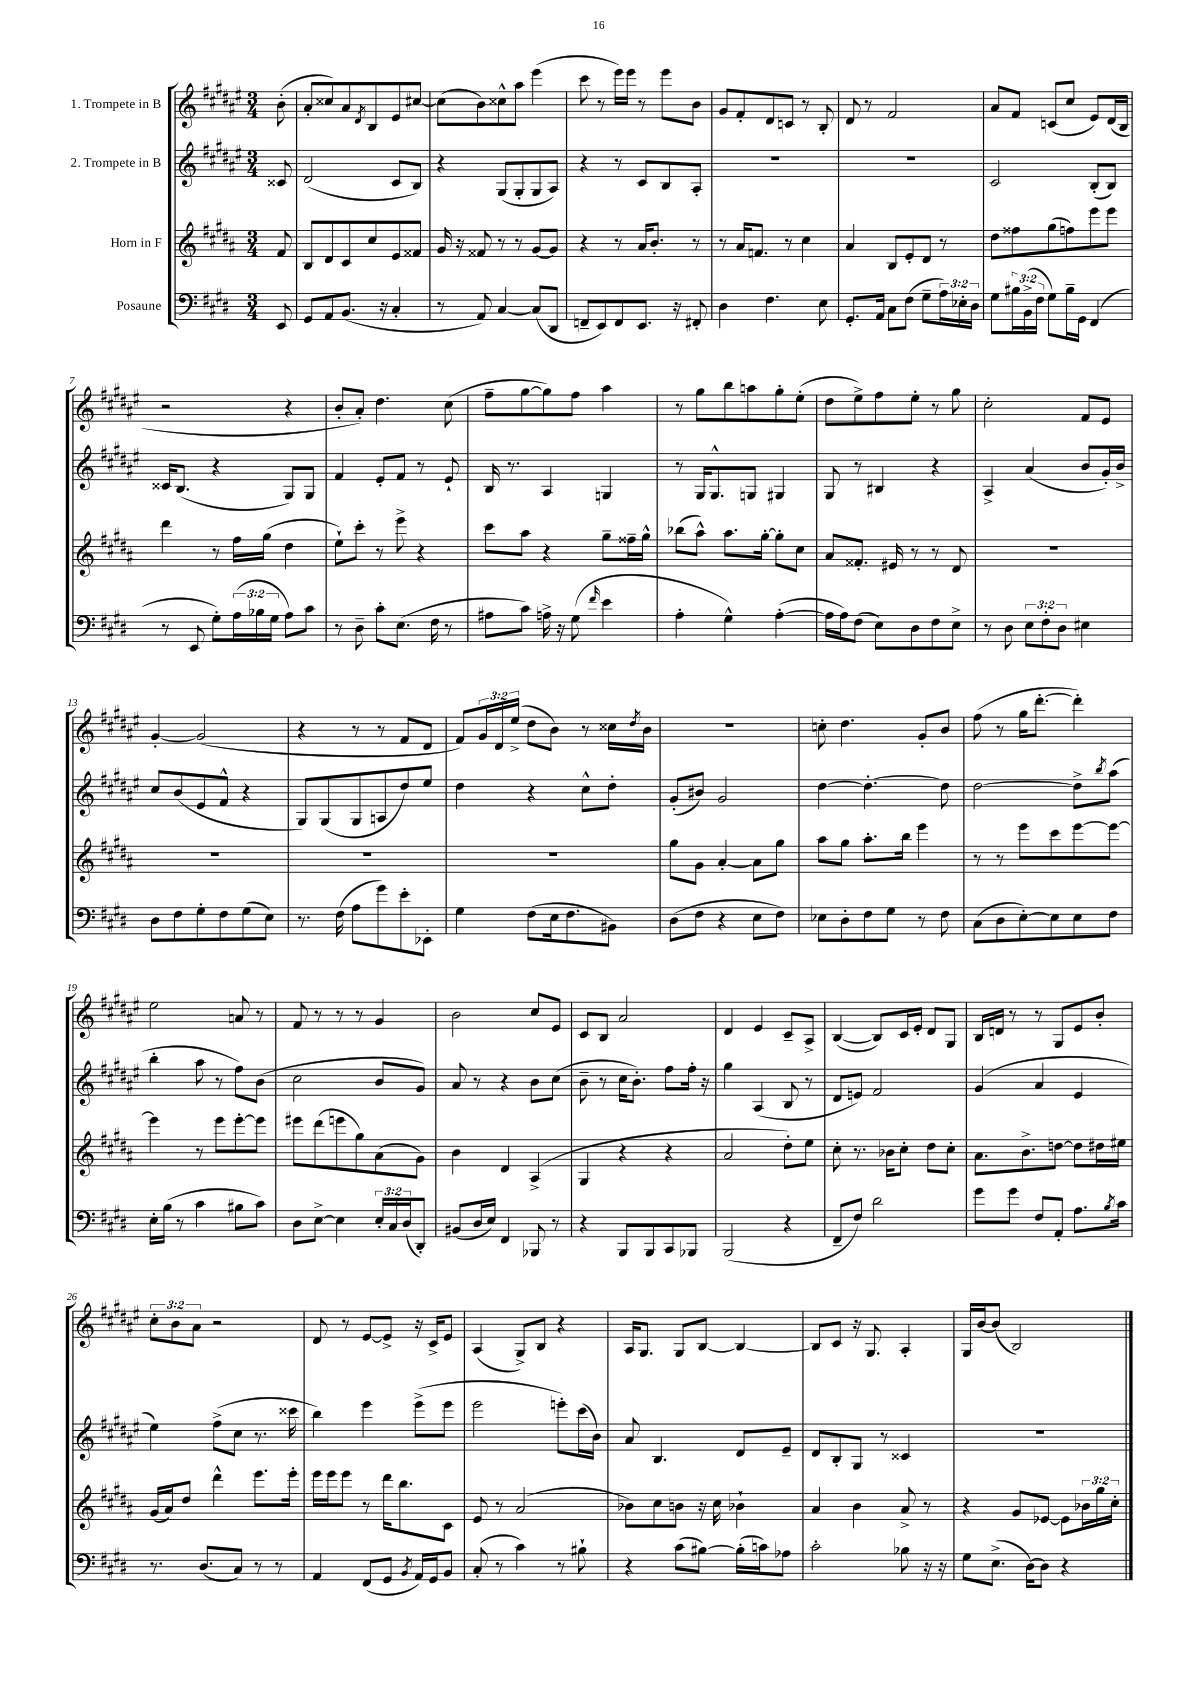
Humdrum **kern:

**kern	**kern	**kern	**kern
*staff4	*staff3	*staff2	*staff1
*clefF4	*clefG2	*clefG2	*clefG2
*k[f#c#g#d#]	*k[f#c#g#d#a#]	*k[f#c#g#d#a#e#]	*k[f#c#g#d#a#e#]
*M3/4	*M3/4	*M3/4	*M3/4
8EE	8f#	8c##	(8b'
=	=	=	=
8GG#	8B	(2d#	8a#'
8AA	8d#	.	8cc##)
(8.BB	8c#	.	8a#
.	.	.	8qd#
.	8cc#	.	8B
16r	.	.	.
4C#'	8e	8c#	8e#
.	8f##	8B)	[8cc#
=	=	=	=
8r	16g#	4r	(8cc#]
.	16r	.	.
8AA)	8f##	.	8b)
[4C#	8r	(8G#	8cc##^^
.	8r	8G#'	8aa#
(8C#]	[8g#	8G#	(4eee#
8DD#	8g#]	8A#)	.
=	=	=	=
8FF~	4r	4r	8ccc#
8EE)	.	.	8r
8FF	8r	8r	16eee#)
.	.	.	16eee#
8.EE	16a#	8c#	8r
.	8.b'	.	.
.	.	8B	8eee#
16r	.	.	.
8FF#'	8r	8A#'	8b
=	=	=	=
4D#	8r	2.r	8g#
.	16a#	.	8f#'
.	8.f	.	.
4.F#	.	.	8d#
.	8r	.	8c
.	4cc#	.	8r
8E	.	.	8B'
=	=	=	=
8.GG#'	4a#	2.r	8d#
.	.	.	8r
16AA	.	.	.
8C#	8B	.	2f#
(8F#	8e'	.	.
8G#~	8d#	.	.
24A)	8r	.	.
24E-'	.	.	.
24D#	.	.	.
=	=	=	=
8G#	8dd#	2c#	8a#
24B#	8ff##	.	8f#
(24BB^	.	.	.
24F#	.	.	.
8G#)	(8gg#	.	(8c
16B#~	8ff)	.	8cc#
16GG#	.	.	.
(4FF#	8eee	(8B'	8e#)
.	8eee	8B)	(16d#
.	.	.	16B
=	=	=	=
8r	4ddd#	16c##	2r
.	.	(8.B	.
8EE	.	.	.
8G#')	8r	4r	.
(24A	16ff#	.	.
24B-	.	.	.
.	(16gg#	.	.
24G#	.	.	.
8A)	4dd#	8G#)	4r
8c#	.	8G#	.
=	=	=	=
8r	8ee`)	4f#	8b'
8D#~	8ccc#'	.	8a#')
8c#'	8r	8e#'	4.dd#
(8.E	8eee^	8f#	.
.	4r	8r	.
16F#	.	.	.
8r	.	8e#`	(8cc#
=	=	=	=
8A#	8ccc#	16B	8ff#~
.	.	8.r	.
8c#)	8aa#	.	[8gg#
16A^	4r	4A#	8gg#])
16r	.	.	.
(8G#	.	.	8ff#
16qqf#	.	.	.
4e	8gg#~	4G	4aa#
.	16ff##~	.	.
.	16gg#^^	.	.
=	=	=	=
4A'	(8bb-	8r	8r
.	8aa#^^)	16G#	8gg#
.	.	8.G#^^	.
4G#^^)	8.aa#	.	8bb
.	.	8G	8aa
.	[16gg#'	.	.
([4A'	8gg#']	4G#	8gg#'
.	8cc#	.	(8ee#'
=	=	=	=
16A]	8a#	8G#	8dd#
16A)	.	.	.
(8F#	8.f##'	8r	8ee#^)
8E)	.	4B#	8ff#
.	16e#	.	.
8D#	8r	.	8ee#'
8F#	8r	4r	8r
8E^	8d#	.	8gg#
=	=	=	=
8r	2.r	4A#^	2cc#'
8D#	.	.	.
12E	.	(4a#	.
12F#'	.	.	.
12D#	.	.	.
4E#	.	8b	8f#
.	.	16g#')	8e#
.	.	16b^	.
=	=	=	=
8D#	2.r	8cc#	[4g#'
8F#	.	(8b	.
8G#'	.	8e#	(2g#]
8F#	.	8f#^^	.
(8G#	.	4r	.
8E)	.	.	.
=	=	=	=
8.r	2.r	8G#)	4r
.	.	(8G#	.
(16F#	.	.	.
8A	.	8G#	8r
8g#)	.	8A	8r
8e'	.	8dd#)	8f#
8EE-'	.	8ee#	8d#
=	=	=	=
4G#	2.r	4dd#	8f#)
.	.	.	24g#
.	.	.	24d#
.	.	.	(24ee#^
(8F#	.	4r	8dd#
16E	.	.	8b)
8.F#	.	.	.
.	.	8cc#^^	8r
8BB#)	.	8dd#'	16cc##
.	.	.	8qdd#
.	.	.	16b
=	=	=	=
(8D#	8gg#	(8g#'	2.r
8F#	8g#	8b#)	.
4r	[4a#'	2g#	.
8E	8a#]	.	.
8F#)	8gg#	.	.
=	=	=	=
8E-	8aa#	[4dd#	8cc'
8D#'	8gg#	.	4.dd#
8F#	8.aa#'	4.dd#'_	.
8G#	.	.	.
.	16bb	.	.
8r	4eee	.	8g#'
8F#	.	8dd#]	8b
=	=	=	=
(8C#	8r	[2dd#	(8ff#
8D#	8r	.	8r
[8E')	8eee	.	16gg#
.	.	.	[8.ddd#'
8E]	8ccc#	.	.
8E	[8eee	8dd#^]	4ddd#'])
.	.	8qbb	.
8F#	8eee_	(8aa#	.
=	=	=	=
16E'	4eee]	4bb'	2ee#
(16B	.	.	.
8r	.	.	.
4c#	8r	8aa#	.
.	8eee	8r	.
8B#	[8eee'	8ff#)	8a
8c#)	8eee]	(8b	8r
=	=	=	=
8D#	8eee#	2cc#	8f#
[8E^	(8ddd#	.	8r
4E]	8eee	.	8r
.	8gg#)	.	8r
24E'	(8a#	8b	4g#
24C#	.	.	.
(24D#	.	.	.
8DD#')	8g#)	8g#)	.
=	=	=	=
(8BB#	4b	8a#	2b
16D#	.	8r	.
16E)	.	.	.
4FF#	4d#	4r	.
8BBB-	(4A#^	8b	8cc#
8r	.	(8cc#	8e#
=	=	=	=
4r	4G#	8b~	8c#
.	.	8r	8B
8BBB	4r	16cc#	2a#
.	.	8.b')	.
8BBB	.	.	.
8CC#	4r	8ff#	.
8BBB-	.	16ff#'	.
.	.	16r	.
=	=	=	=
(2BBB	2a#	4gg#	4d#
.	.	(4A#	4e#
4r	8dd#')	8B	8c#~
.	8ee	8r	8A#^
=	=	=	=
8FF#~	8cc#'	8d#	([4B
8F#)	8.r	8e)	.
2d#	.	2f#	8B])
.	16b-	.	.
.	8cc#'	.	16c#
.	.	.	16e#'
.	8dd#	.	8d#
.	8cc#'	.	8G#
=	=	=	=
8g#	8.a#	(4g#	16B
.	.	.	16d
8g#	.	.	8r
.	8.b^	.	.
8F#	.	4a#	8r
8AA'	[8dd	.	8G#
8.A	8dd]	4e#	8e#
.	16dd#	.	8b'
8qB	.	.	.
16c#	16ee#	.	.
=	=	=	=
8.r	(16g#	4ee#)	12cc#'
.	16a#)	.	.
.	.	.	12b
.	8dd#	.	.
.	.	.	12a#
(8.D#	.	.	.
.	4ddd#^^	(8ff#^	2r
8C#)	.	8cc#	.
8r	8.eee	8.r	.
8r	.	.	.
.	16eee'	16ccc##	.
=	=	=	=
4AA	16eee	4bb)	8d#
.	16eee	.	.
.	8eee	.	8r
(8FF#	8r	4eee#	[8e#
8GG#	16ddd#	.	8e#^]
.	8.bb	.	.
8qBB	.	.	.
16AA)	.	(8eee#^	16r
16GG#	.	.	16c#^
8BB	8c#	8eee#	8e#
=	=	=	=
(8C#'	8e	2eee#	(4A#
8r	8r	.	.
4c#)	(2a#	.	8G#^)
.	.	.	8B
8r	.	8eee')	4r
8B#`	.	(16ccc#	.
.	.	16b)	.
=	=	=	=
4r	8b-)	8a#	16A#
.	.	.	8.G#
.	8cc#	4.B	.
(8c#	8b	.	8G#
[8B#)	16r	.	[8B
.	16cc#	.	.
(16B#']	4b-`	8d#	4B_
16c)	.	.	.
8A-	.	8e#~	.
=	=	=	=
2c#'	4a#	8d#	8B]
.	.	8B'	8c#
.	4b	8G#	16r
.	.	.	8.G#
.	.	8r	.
8B-	8a#^	4c##	4A#'
16r	8r	.	.
16r	.	.	.
=	=	=	=
8G#	4r	2.r	16G#
.	.	.	[16b
(8.E^	.	.	(8b]
.	8g#	.	2B)
[16D#)	.	.	.
8D#]	[8e-	.	.
4r	8e-]	.	.
.	24b-	.	.
.	24gg#	.	.
.	24cc#'	.	.
==	==	==	==
*-	*-	*-	*-
